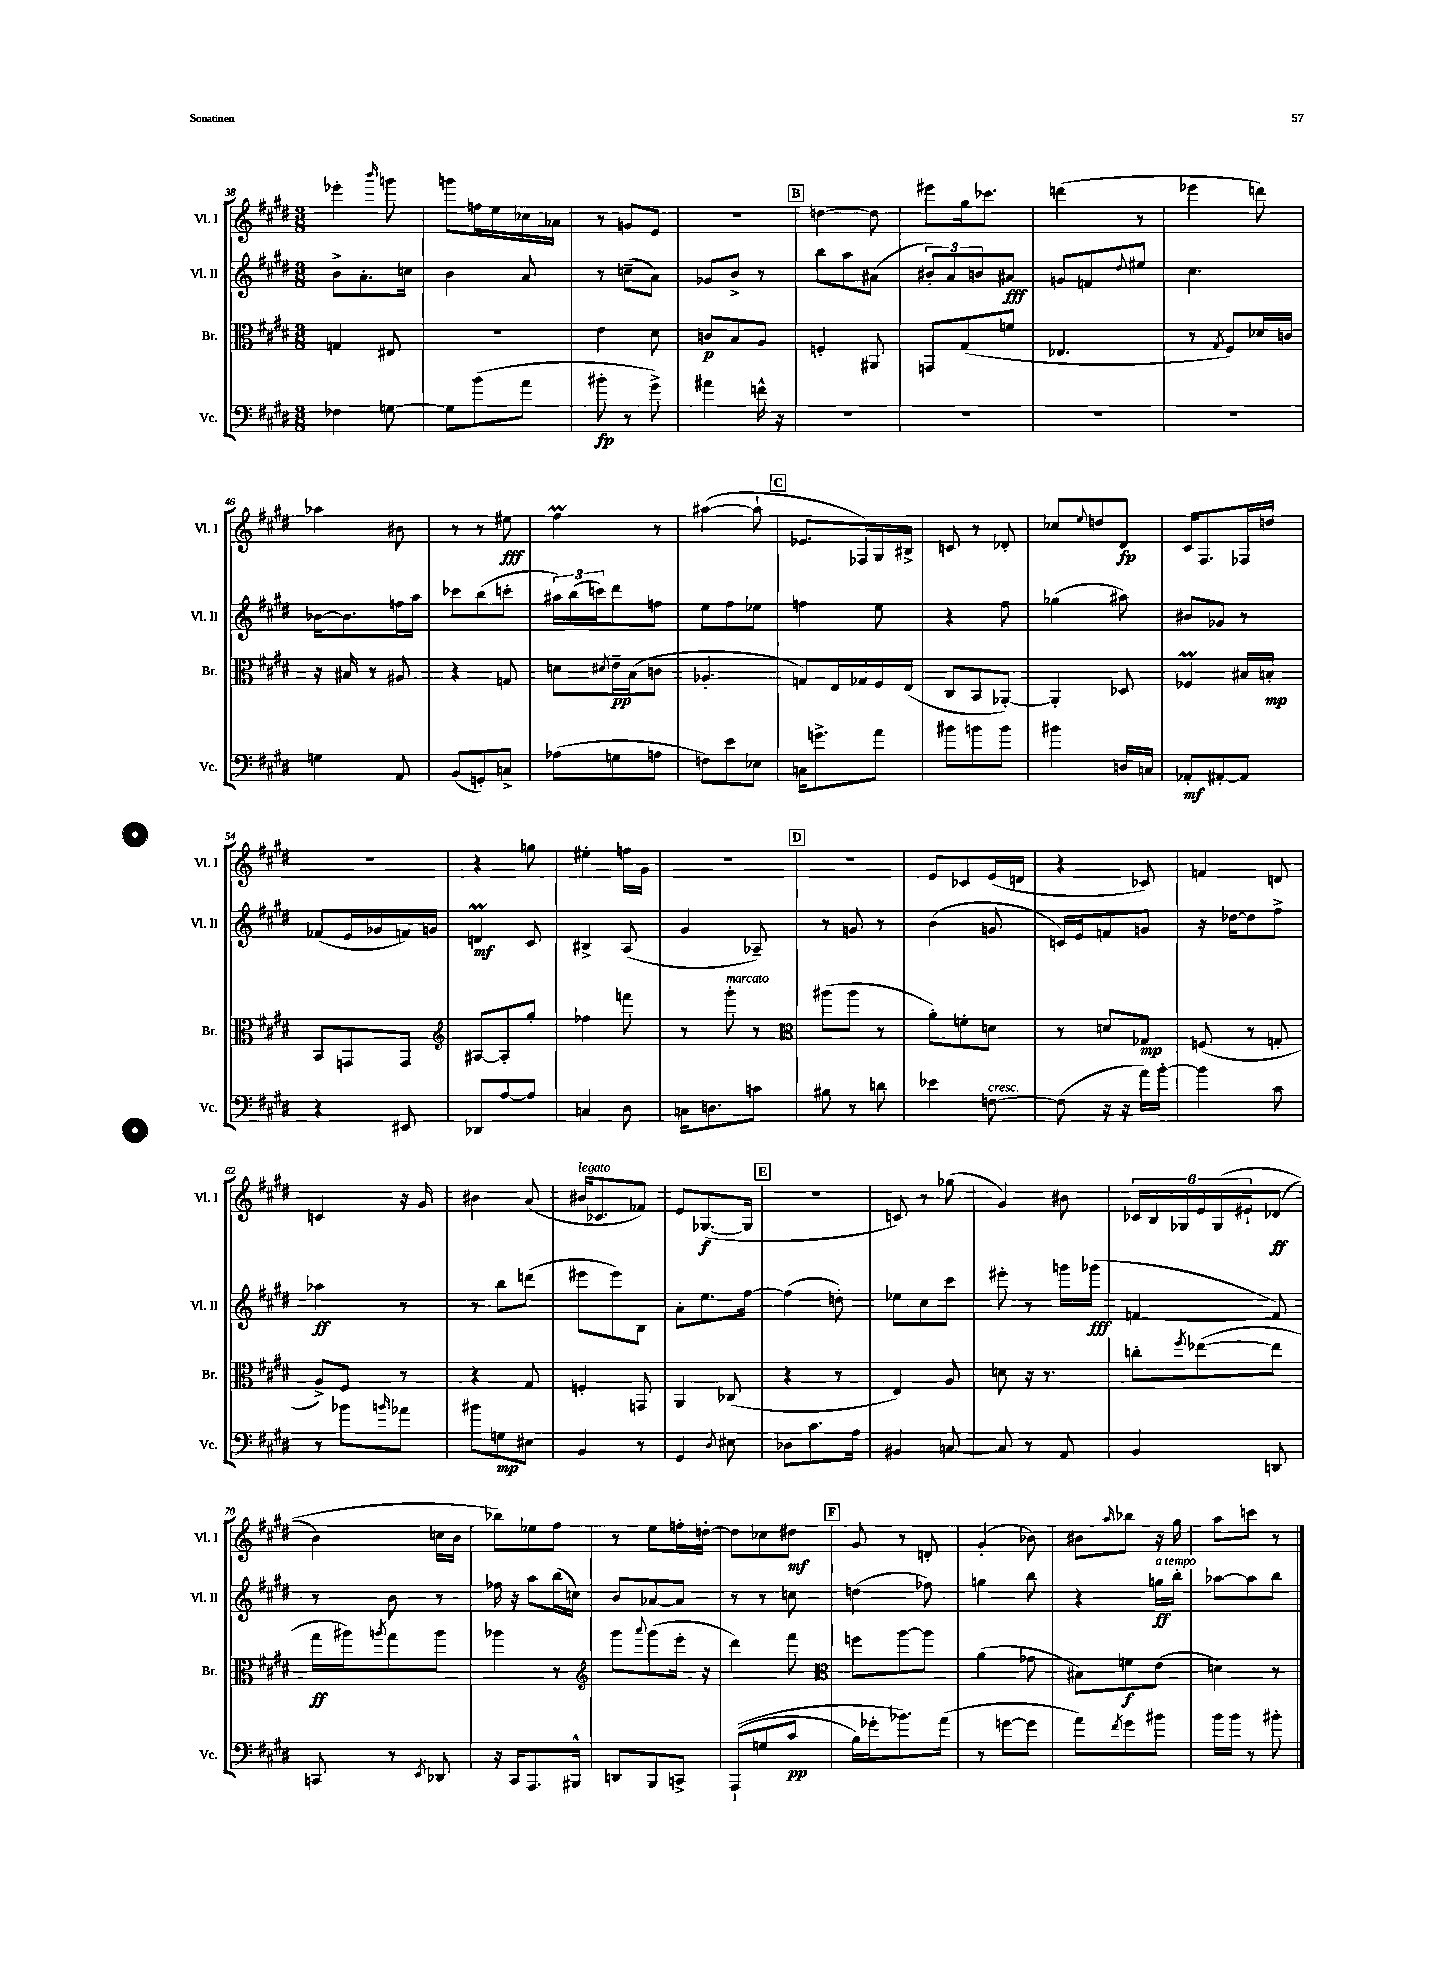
<<
\new StaffGroup <<
\new Staff = "s0" \with { instrumentName = "Vl. I" shortInstrumentName = "Vl. I" } {
    \clef treble \key e \major \numericTimeSignature \time 3/8
    ees'''4-. \grace { b'''16 } g'''8 |
    g'''8 f''16 e''16 ces''16 aes'16 |
    r8 g'8 e'8 |
    r4. |
    \mark \markup { \box "B" } d''4~ d''8 |
    eis'''8 gis''16 ces'''8. |
    d'''4( r8 |
    ees'''4 d'''8) |
    aes''4 bis'8 |
    r8 r8 eis''8\fff |
    fis''4\prall r8 |
    ais''4~( ais''8-! |
    \mark \markup { \box "C" } ees'8. fes16) gis16 bis16-> |
    c'8 r8 des'8-. |
    ces''8 \appoggiatura { e''8 } d''8 dis'8\fp |
    cis'16 fis8. fes16 d''16 |
    R4. |
    r4 g''8 |
    eis''4-. f''16 gis'16 |
    R4. |
    \mark \markup { \box "D" } r4. |
    e'8 ces'8 e'16( d'16 |
    r4 ces'8) |
    f'4 d'8 |
    c'4 r16 gis'16 |
    bis'4 a'8( |
    bis'16^\markup { \italic "legato" } ces'8. fes'8) |
    e'8 ges8.~\f( ges16 |
    \mark \markup { \box "E" } R4. |
    c'8) r8 ges''8( |
    gis'4) bis'8 |
    \tuplet 6/4 { ces'16 b16 ges16 e'16 ges16\( eis'16-! } des'8\ff( |
    b'4) c''16 b'16 |
    bes''8\) ees''8 fis''8 |
    r8 e''8 f''16-. d''16~-. |
    d''8 ces''8 dis''8\mf |
    \mark \markup { \box "F" } gis'8 r8 d'8-. |
    gis'4-.( bes'8) |
    bis'8 \grace { a''16 } bes''8 r16 gis''16 |
    a''8 c'''8 r8 \bar "|." |
}
\new Staff = "s1" \with { instrumentName = "Vl. II" shortInstrumentName = "Vl. II" } {
    \clef treble \key e \major \numericTimeSignature \time 3/8
    b'8-> a'8.-. c''16 |
    b'4 a'8 |
    r8 c''8--( a'8) |
    ges'8 b'8-> r8 |
    \mark \markup { \box "B" } b''8 a''8 ais'8( |
    \tuplet 3/2 { bis'8-.) a'8 b'8 } ais'8\fff |
    g'8 f'8 \appoggiatura { dis''8 } eis''8 |
    cis''4. |
    bes'16~ bes'8. f''16 a''16 |
    ces'''8 b''8( c'''8-. |
    \tuplet 3/2 { ais''16) b''16( c'''16) } dis'''8 f''8 |
    e''8 fis''8 ees''8 |
    \mark \markup { \box "C" } f''4 e''8 |
    r4 fis''8 |
    ges''4( ais''8) |
    bis'8 ges'8 r8 |
    fes'8( e'16 ges'16 f'16) g'16 |
    d'4\prall\mf cis'8 |
    bis4-> a8( |
    gis'4 aes8--) |
    \mark \markup { \box "D" } r8 g'8 r8 |
    b'4( g'8 |
    c'16) e'16 f'8 g'8 |
    r16 des''16~ des''8 fis''8-> |
    aes''4\ff r8 |
    r8 b''8 d'''8( |
    eis'''8 eis'''8) b8 |
    a'8-. e''8. fis''16~ |
    \mark \markup { \box "E" } fis''4( d''8-.) |
    ees''8 cis''8 cis'''8 |
    eis'''8-. r8 g'''16 ges'''16\fff( |
    f'4~ f'8) |
    r8 b'8 r8 |
    fes''16 r16 a''8 b''16( c''16) |
    b'8 aes'8~ aes'8 |
    r8 r8 c''8 |
    \mark \markup { \box "F" } d''4( fes''8) |
    g''4 b''8 |
    r4 g''16\ff^\markup { \italic "a tempo" } b''16-. |
    aes''8~ aes''8 b''8 \bar "|." |
}
\new Staff = "s2" \with { instrumentName = "Br." shortInstrumentName = "Br." } {
    \clef alto \key e \major \numericTimeSignature \time 3/8
    g4 eis8 |
    R4. |
    e'4 dis'8 |
    c'8\p b8 a8 |
    \mark \markup { \box "B" } f4-. ais,8 |
    g,8 gis8( f'8 |
    ees4. |
    r8 \acciaccatura { gis8 } fis8) des'16 c'16 |
    r16 bis16 r8 ais8 |
    r4 g8 |
    d'8 \acciaccatura { dis'8 } e'16--\pp b16( c'8 |
    aes4.-. |
    \mark \markup { \box "C" } g8) e16 ges16 fis16 e16( |
    cis8 b,8 aes,8~-.) |
    aes,4-. des8 |
    fes4\prall bis16 b16-.\mp |
    b,8 g,8 g,8 |
    \clef treble ais8~ ais8-. gis''8-. |
    fes''4 f'''8 |
    r8 gis'''8-.^\markup { \italic "marcato" } r8 |
    \mark \markup { \box "D" } \clef alto ais''8( ais''8 r8 |
    a'8-.) f'8-. d'8 |
    r8 d'8 ges8\mp |
    f8( r8 g8-. |
    a8->) fis8 r8 |
    r4 gis8 |
    f4-. g,8 |
    a,4 ces8( |
    \mark \markup { \box "E" } r4 r8 |
    e4) a8 |
    d'8 r16 r8. |
    c''8-. \acciaccatura { fis''8 } ees''8~( ees''8 |
    gis''16\ff ais''16) \acciaccatura { a''8 } gis''8 a''8 |
    aes''4 r8 |
    \clef treble gis'''8 \appoggiatura { a'''8 } gis'''8( e'''16-. r16 |
    dis'''4) fis'''8 |
    \mark \markup { \box "F" } \clef alto f''8 a''8~ a''8 |
    a'4( ges'8 |
    bis8) f'8\f e'8( |
    d'4) r8 \bar "|." |
}
\new Staff = "s3" \with { instrumentName = "Vc." shortInstrumentName = "Vc." } {
    \clef bass \key e \major \numericTimeSignature \time 3/8
    fes4 g8~ |
    g8 b'8( a'8 |
    bis'8-.\fp r8 gis'8->) |
    ais'4 f'16-^ r16 |
    \mark \markup { \box "B" } R4. |
    R4. |
    R4. |
    R4. |
    g4 a,8 |
    b,8( g,8-.) c8-> |
    aes8( g8 a8 |
    f8) e'8 ees8 |
    \mark \markup { \box "C" } c16 g'8.-> a'8 |
    bis'8 b'8 b'8 |
    bis'4 d16 c16 |
    aes,8-.\mf ais,8~-. ais,8 |
    r4 eis,8 |
    des,8 a8~ a8 |
    c4 dis8 |
    c16 d8. c'8 |
    \mark \markup { \box "D" } bis8 r8 d'8 |
    ees'4 f8~^\markup { \italic "cresc." } |
    f8( r16 r16 a'16) b'16~-. |
    b'4 cis'8 |
    r8 bes'8 \grace { b'16 } aes'8 |
    bis'8 g8\mp eis8 |
    b,4 r8 |
    gis,4 \acciaccatura { dis8 } eis8 |
    \mark \markup { \box "E" } des8 cis'8. a16 |
    bis,4 c8~ |
    c8 r8 a,8 |
    b,4 d,8 |
    c,8 r8 \acciaccatura { e,8 } des,8 |
    r16 cis,16 a,,8. bis,,16-^ |
    d,8 b,,8 c,8-> |
    a,,8-!(\( g8 cis'8\pp |
    \mark \markup { \box "F" } b16) ges'16-. bes'8.\) a'16( |
    r8 g'8~ g'8 |
    a'8) \acciaccatura { fis'8 } gis'8 bis'8 |
    b'16 b'16 r8 bis'8-. \bar "|." |
}
>>
>>
\layout { \context { \Score currentBarNumber = #38 } }
